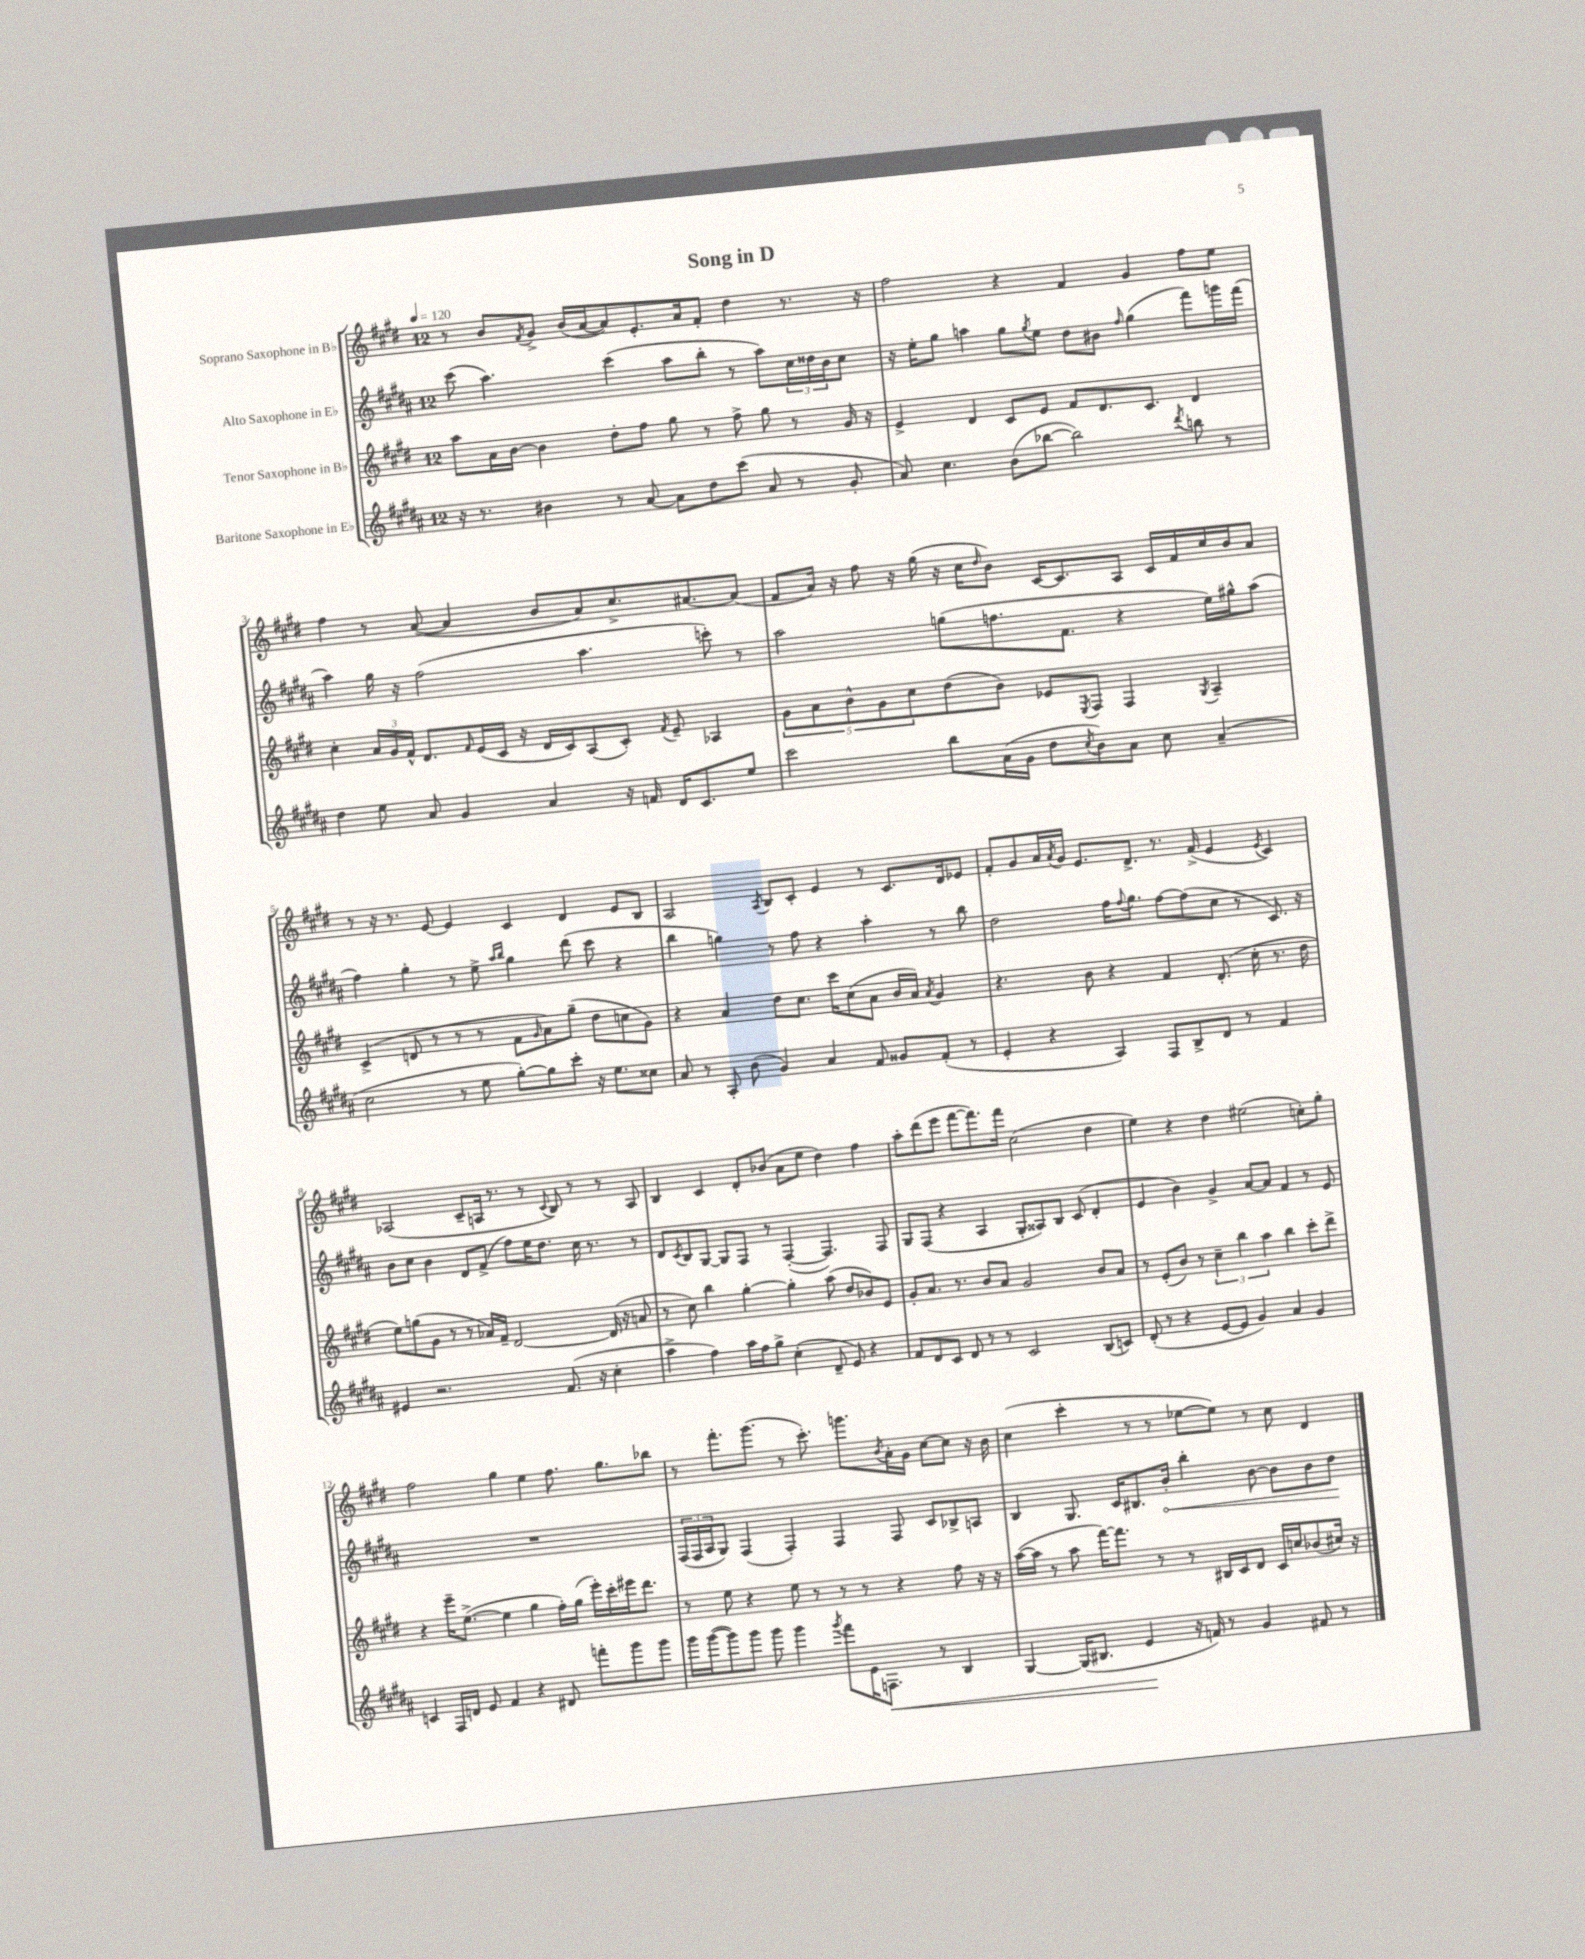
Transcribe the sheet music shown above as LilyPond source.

\header { title = "Song in D" }
<<
\new StaffGroup <<
\new Staff = "s0" \with { instrumentName = "Soprano Saxophone in Bb" } {
    \clef treble \key e \major \once \override Staff.TimeSignature.style = #'single-digit \time 12/8 \tempo 4 = 120
    r8 b'8 \acciaccatura { fis'8 } gis'8-> b'16( a'16~ a'8) e'8.-. a'16 fis'8-. dis''4 r8. r16 |
    fis''2 r4 fis'4 gis'4 fis''8 e''8 |
    fis''4 r8 a'8~( a'4 b'8 a'8) cis''8.-> ais'8.~ ais'8( |
    fis'8 a'16) r16 fis''8 r16 gis''16( r16 cis''16 \grace { dis''16 } b'8) cis'16~ cis'8. a8 cis'16 fis'16 cis''16 b'16 a'8 |
    r8 r16 r8. e'8~ e'4 cis'4 dis'4 e'8 b8 |
    a2 \acciaccatura { a8 } b8 cis'8-. e'4 r8 cis'8. dis'16 ees'8 |
    fis'8-. gis'8 a'16 \acciaccatura { a'8 } gis'16 e'8. dis'8.-> r8. fis'16->( e'4 \acciaccatura { e'8 } cis'4) |
    aes2( cis'8-- a16 r8. r8 \appoggiatura { cis'8 } b8) r8 r8 a8 |
    b4 cis'4 dis'8-. bes'8( a'8 e''8 dis''4) fis''4 |
    a''8-. dis'''8( e'''8 fis'''8~ fis'''8.) fis'''16 cis''2( dis''4 |
    e''4) r4 dis''4 eis''2( c''8-.) gis''8-. |
    fis''2 gis''4 e''4 fis''8. gis''8. bes''8 |
    r8 fis'''8.-. gis'''8.( r8 cis'''8.-.) g'''8. \acciaccatura { b'8 } a'16-. gis'16 cis''8~ cis''8 r16 b'16 |
    cis''4( cis'''4-. r8 r8 ees''8~ ees''8) r8 cis''8 dis'4 \bar "|." |
}
\new Staff = "s1" \with { instrumentName = "Alto Saxophone in Eb" } {
    \clef treble \key b \major \once \override Staff.TimeSignature.style = #'single-digit \time 12/8
    cis'''8( ais''4.) cis'''4( ais''8 b''8-. r8 ais''8) \tuplet 3/2 { cis''16 disis''16 b'16 } cis''8 |
    r16 e''16-. gis''8 a''4 gis''8 \acciaccatura { gis''8 } e''8 dis''8 bis'8 \grace { fis''16 } gis''4( fis'''8) g'''16 fis'''16( |
    ais''4) gis''16 r16 fis''2( ais''4. c'''8-.) r8 |
    ais''2 g''8( f''8. fis'8. r4 e''16) gis''16-^ ais''8( |
    fis''4) gis''4-. r8 e''8-> \grace { ais''16 b''16 } gis''4 dis'''8( cis'''8 r4 |
    b''4 g''4) r8 fis''8 r4 ais''4-. r8 b''8 |
    dis''2 fis''16 \appoggiatura { fis''8 } gis''8. fis''8~ fis''8( cis''8 r8 cis'8.) r16 |
    b'8 cis''8 b'4 dis'8 fis'8->( fis''8) e''16 dis''8. cis''16 r8. r8 |
    dis'8 \acciaccatura { cis'8 } b8 gis8~ gis8 fis8 r8 fis4~-.( fis4.) fis8 |
    gis8 fis8( r4 ais4 gis8-. aisis8) b8 cis'8( dis'4-. |
    e'4 b'4) gis'4-> ais'8~ ais'8 fis'4 r8 e'8 |
    R1. |
    \tuplet 3/2 { fis16( fis16 ais16 } gis8) fis4( fis4-.) fis4 fis8 cis'8 bes8-> a8 |
    b4 gis8. cis'16 bis8. \once \override Hairpin.circled-tip = ##t b'16-.\< b''4-. b'8~ b'8 b'8 dis''8\! \bar "|." |
}
\new Staff = "s2" \with { instrumentName = "Tenor Saxophone in Bb" } {
    \clef treble \key e \major \once \override Staff.TimeSignature.style = #'single-digit \time 12/8
    a''8 a'16 b'16~ b'4 dis''8-. fis''8 gis''8 r8 fis''8-> gis''8 r8 gis'16 r16 |
    e'4-> dis'4 cis'8 e'8 fis'8 dis'8. cis'8. dis'4 |
    cis''4-. \tuplet 3/2 { a'16 gis'16 fis'16-^ } dis'8. \grace { fis'16 } e'16( cis'16 r16 dis'16 cis'16) a8( cis'8-.) \acciaccatura { fis'8 } e'8-- aes4 |
    \tuplet 5/4 { gis'8 a'8 b'8-^ gis'8 cis''8 } dis''8( b'8) ees'8 \acciaccatura { e8 } fis8 fis4 \acciaccatura { gis8 } a4-- |
    cis'4->( d'8 r8 r8 r8 fis'8 \grace { gis'16 } a'8) gis''8--( dis''8 c''8 gis'8) |
    r4 a'4 dis''8 cis''8. cis'''16 cis''8( a'8 b'16 a'16) \acciaccatura { a'8 } gis'4 |
    r4. b'8 r4 fis'4 dis'8.-.( cis''16-. r8. dis''16 |
    e''8) g''8( gis'8 r8 r8 aes'16) fis'16-- dis'2~ dis'16( r16 a'8 |
    r8 cis''8) b''4 gis''4~-. gis''4-. a''8( dis''8 bes'8) e'8 |
    gis'8-. a'8. r8. b'8 a'8 gis'2 b'8 a'8 |
    r8 e'8-.( b'8) r8 \tuplet 3/2 { cis''4-- b''4 a''4 } b''4 cis'''8-. dis'''8-> |
    r4 e'''16-- e''8.~->( e''4 gis''4 fis''16-.) gis''16( e'''16-.) cis'''16-. eis'''16 dis'''8. |
    r8 e''8 r4 e''8 r8 r8 r8 r4 fis''8 r16 r16 |
    a''16~( a''16 r8 a''8 fis'''16~) fis'''8. r8 r8 bis16 cis'16 dis'8 cis'16 c''16 bes'8( cis''16) r16 \bar "|." |
}
\new Staff = "s3" \with { instrumentName = "Baritone Saxophone in Eb" } {
    \clef treble \key b \major \once \override Staff.TimeSignature.style = #'single-digit \time 12/8
    r16 r8. bis'4 r8 ais'8~ ais'8 dis''8 cis'''8( ais'8 r8 gis'8-. |
    ais'8) cis''4. b'8( bes''8~ bes''2) \acciaccatura { dis'''8 } b''8 r8 |
    dis''4 e''8 ais'8 gis'4 ais'4 r16 f'16 dis'16 cis'8. e''8 |
    cis'''2 b''8 ais'16( gis'16 dis''8 \acciaccatura { cis''8 } b'8) ais'8 cis''8 ais'4--( |
    cis''2 r8 e''8 gis''8~-.) gis''8 cis'''8-. r16 e''8. cisis''8 |
    ais'8 r8 ais8-. b'8( gis'4) ais'4 fis'8 gisis'8 fis'8-.( r8 |
    e'4-. r4 ais4) fis8 b8-> dis'8 r8 fis'4 |
    eis'4 r2. fis'8.( r16 cis''4-. |
    ais''4-> fis''4) ais''16 fis''16 gis''8-> cis''4-.( dis'8-- e'8) r4 |
    fis'8 dis'8 cis'8 dis'8 r8 r8 cis'2 b8( c'8) |
    dis'8-.( r8 r4 e'8~ e'8 gis'4) ais'4 gis'4 |
    c'4 fis16 d'16 e'8 fis'4 r4 dis'8 f'''8-. gis'''8 gis'''8 |
    gis'''16 gis'''16~( gis'''8) gis'''8 gis'''8 gis'''4 \acciaccatura { gis'''8 } fis'''8 e'16 f8.\< r8 b4 |
    gis4~ gis16( bis8. e'4\! r16 f'16) r8 gis'4 fis'8 r8 \bar "|." |
}
>>
>>
